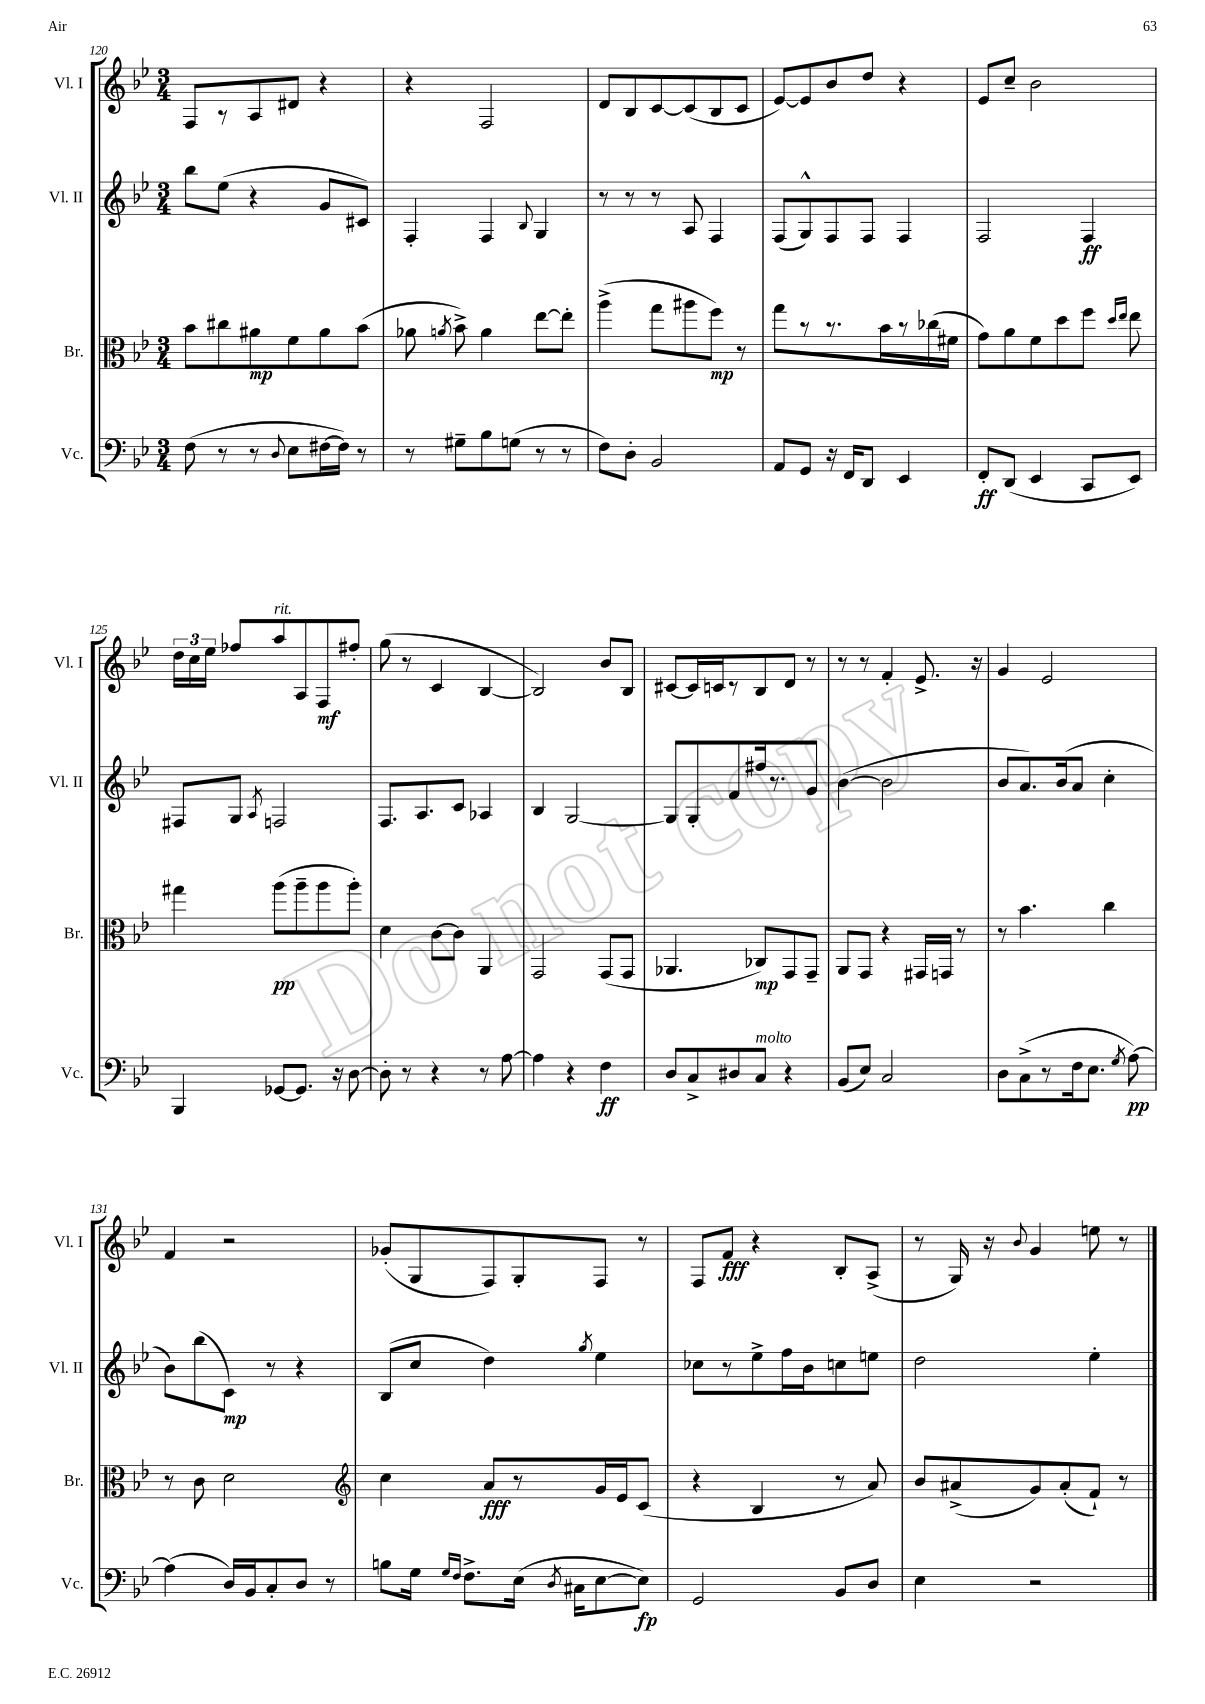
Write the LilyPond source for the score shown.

<<
\new StaffGroup <<
\new Staff = "s0" \with { instrumentName = "Vl. I" shortInstrumentName = "Vl. I" } {
    \clef treble \key bes \major \numericTimeSignature \time 3/4
    \autoBeamOff f8[ r8 a8 dis'8] r4 |
    r4 f2 |
    d'8[ bes8 c'8~ c'8( bes8 c'8] |
    ees'8[~) ees'8 bes'8 d''8] r4 |
    ees'8[ c''8]-- bes'2 |
    \tuplet 3/2 { d''16[ c''16 ees''16] } fes''8[ a''8^\markup { \italic "rit." } a8 f8\mf fis''8]-. |
    g''8( r8 c'4 bes4~ |
    bes2) bes'8[ bes8] |
    cis'8[~ cis'16 c'16 r8 bes8 d'8] r8 |
    r8 r8 f'4-. ees'8.-> r16 |
    g'4 ees'2 |
    f'4 r2 |
    ges'8[-.( g8 f8) g8-. f8] r8 |
    f8[ f'8]\fff r4 bes8[-. a8]->( |
    r8 g16) r16 \appoggiatura { bes'8 } g'4 e''8 r8 \bar "|." |
}
\new Staff = "s1" \with { instrumentName = "Vl. II" shortInstrumentName = "Vl. II" } {
    \clef treble \key bes \major \numericTimeSignature \time 3/4
    \autoBeamOff bes''8[ ees''8]( r4 g'8[ cis'8]) |
    f4-. f4 \appoggiatura { bes8 } g4 |
    r8 r8 r8 a8 f4 |
    f8[( g8-^) f8 f8] f4 |
    f2 f4\ff |
    fis8[ g8] \acciaccatura { a8 } f2 |
    f8.[ a8. c'8] aes4 |
    bes4 g2~ |
    g8[ g8-. f'8 fis''16 r8. g'8] |
    bes'4~( bes'2 |
    bes'8[ a'8.) bes'16( a'8] c''4-. |
    bes'8[) bes''8( c'8]\mp) r8 r4 |
    bes8[( c''8] d''4) \acciaccatura { g''8 } ees''4 |
    ces''8[ r8 ees''8-> f''16 bes'16 c''8 e''8] |
    d''2 ees''4-. \bar "|." |
}
\new Staff = "s2" \with { instrumentName = "Br." shortInstrumentName = "Br." } {
    \clef alto \key bes \major \numericTimeSignature \time 3/4
    \autoBeamOff bes'8[ cis''8 ais'8\mp f'8 ais'8 bes'8]( |
    aes'8 \acciaccatura { a'8 } bes'8->) a'4 ees''8[~ ees''8]-. |
    a''4->( g''8[ ais''8 f''8]\mp) r8 |
    g''8[ r8 r8. bes'16 r8 ces''16( fis'16] |
    g'8[) a'8 f'8 d''8 f''8] \grace { d''16[ ees''16] } ees''8 |
    gis''4 a''8[\pp( a''8-- a''8 a''8]-.) |
    d'4 c'8[~ c'8] a,4 |
    g,2 g,8[( g,8] |
    aes,4. ces8[\mp) g,8 g,8]-- |
    a,8[ g,8] r4 gis,16[ g,16] r8 |
    r8 bes'4. c''4 |
    r8 c'8 d'2 |
    \clef treble c''4 a'8[\fff r8 g'16 ees'16 c'8]( |
    r4 bes4 r8 a'8) |
    bes'8[ ais'8->( g'8) ais'8-.( f'8]-!) r8 \bar "|." |
}
\new Staff = "s3" \with { instrumentName = "Vc." shortInstrumentName = "Vc." } {
    \clef bass \key bes \major \numericTimeSignature \time 3/4
    \autoBeamOff f8( r8 r8 \appoggiatura { d8 } ees8[ fis16~ fis16]) r8 |
    r8 gis8[-- bes8 g8]( r8 r8 |
    f8[) d8]-. bes,2 |
    a,8[ g,8] r16 f,16[ d,8] ees,4 |
    f,8[-.\ff d,8]( ees,4 c,8[ ees,8]) |
    bes,,4 ges,8[~ ges,8.] r16 d8~ |
    d8-. r8 r4 r8 a8~ |
    a4 r4 f4\ff |
    d8[ c8-> dis8 c8]^\markup { \italic "molto" } r4 |
    bes,8[( ees8]) c2 |
    d8[ c8->( r8 f16 ees8.] \acciaccatura { g8 } a8~\pp) |
    a4( d16[) bes,16 c8-. d8] r8 |
    b8[ g16] \grace { g16[ f16] } f8.[-> ees16]( \acciaccatura { d8 } cis16[ ees8~ ees8]\fp) |
    g,2 bes,8[ d8] |
    ees4 r2 \bar "|." |
}
>>
>>
\layout { \context { \Score currentBarNumber = #120 } }
